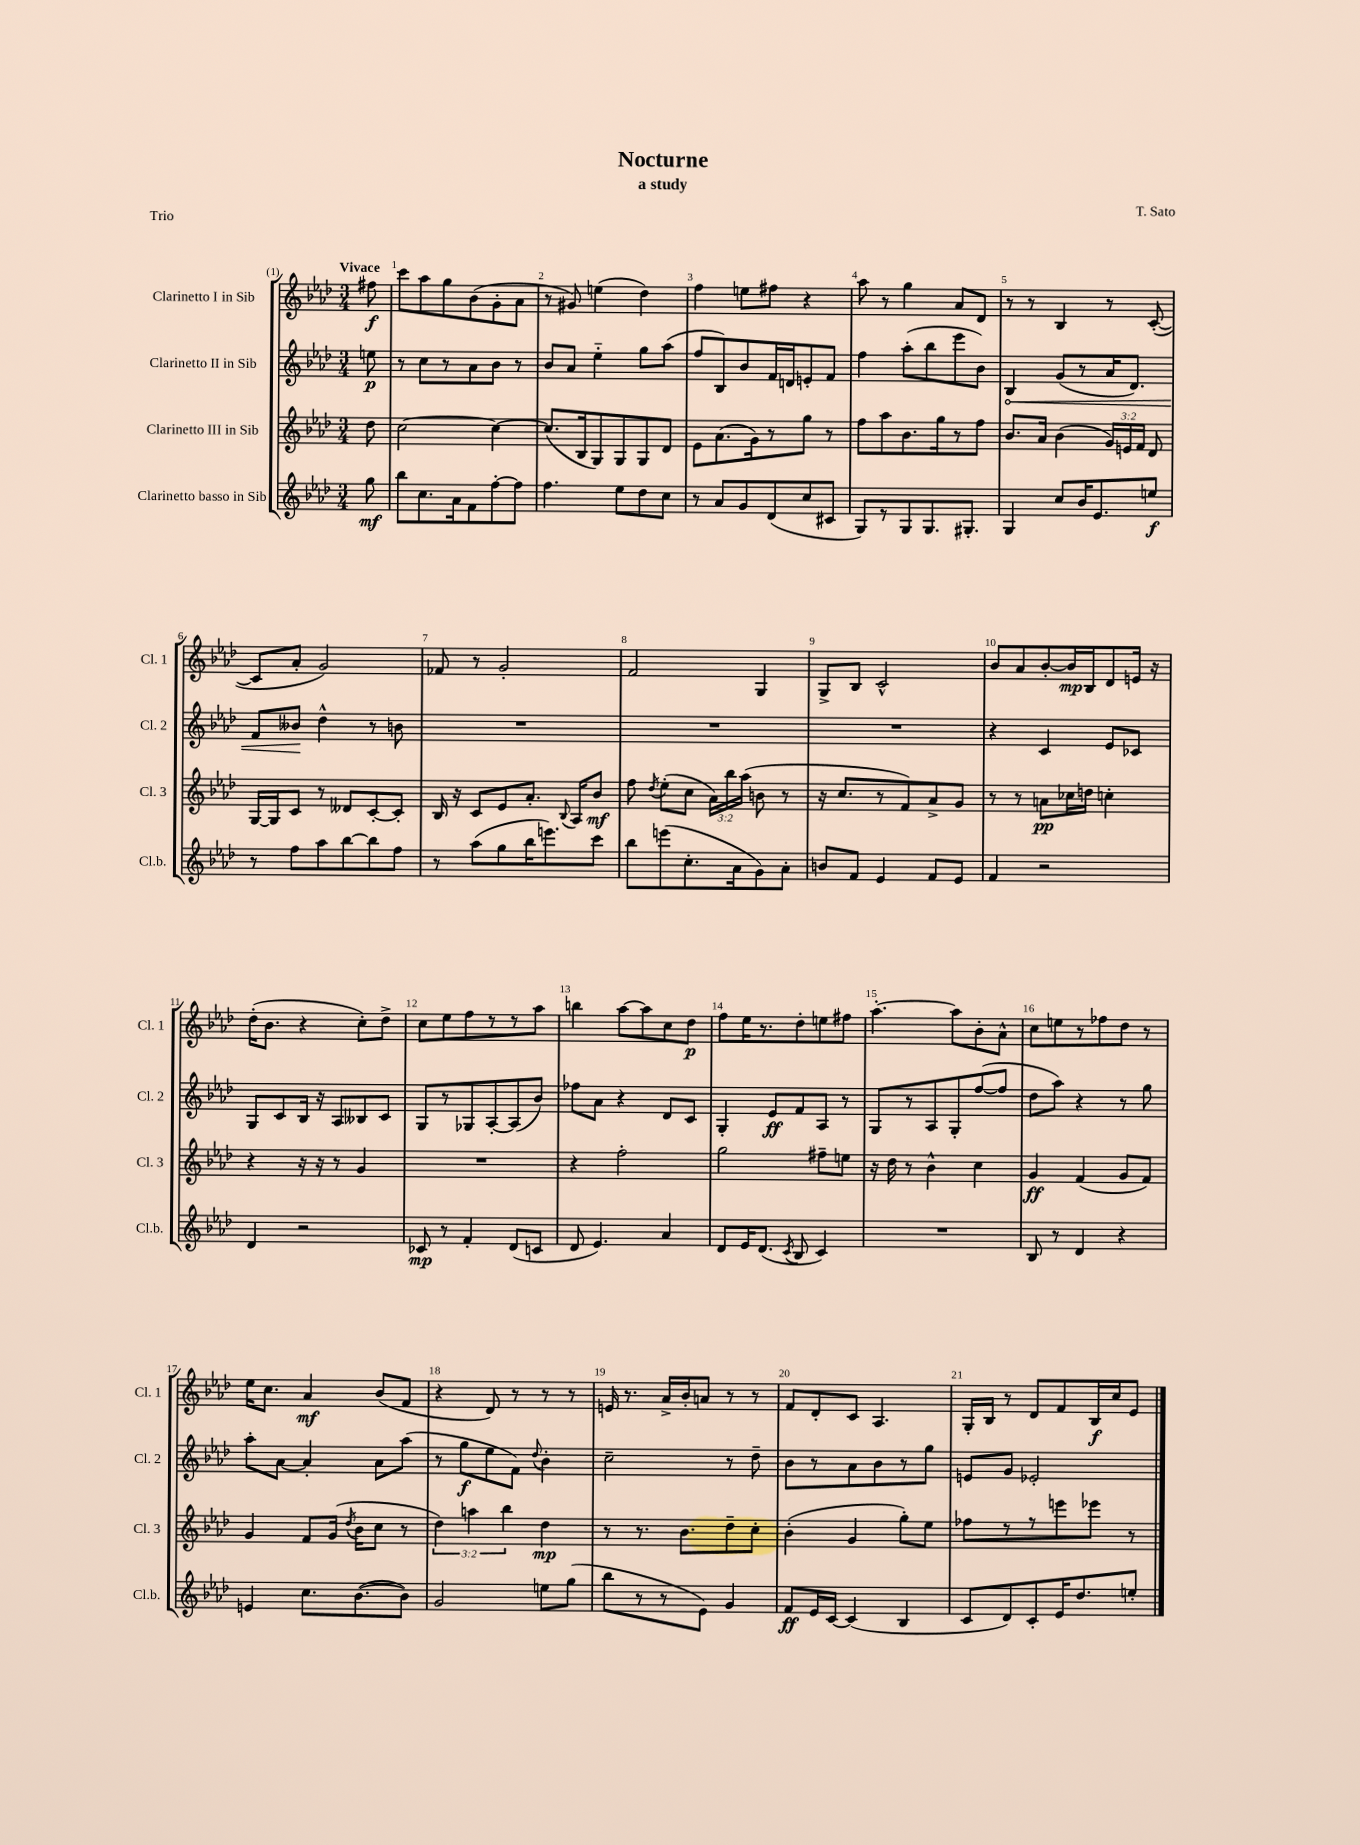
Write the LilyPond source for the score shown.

\header { title = "Nocturne" composer = "T. Sato" subtitle = "a study" piece = "Trio" }
<<
\new StaffGroup <<
\new Staff = "s0" \with { instrumentName = "Clarinetto I in Sib" shortInstrumentName = "Cl. 1" } {
    \clef treble \key aes \major \numericTimeSignature \time 3/4 \partial 8 \tempo "Vivace"
    \autoBeamOff fis''8\f |
    c'''8[ aes''8 g''8 bes'8( g'8-. aes'8] |
    r8 gis'8) e''4( des''4) |
    f''4 e''8[ fis''8] r4 |
    aes''8 r8 g''4 aes'8[ des'8] |
    r8 r8 bes4 r8 c'8~-.( |
    c'8[ aes'8]-. g'2) |
    fes'8 r8 g'2-. |
    f'2 g4 |
    g8[-> bes8] c'2-^ |
    bes'8[ aes'8 bes'8~-. bes'16\mp bes16 des'8 e'16] r16 |
    des''16[-.( bes'8.] r4 c''8[-.) des''8]-> |
    c''8[ ees''8 f''8 r8 r8 aes''8] |
    b''4 aes''8[~ aes''8 c''8 des''8]\p |
    f''8[ ees''16 r8. des''8-. e''8 fis''8] |
    aes''4.~-. aes''8[ bes'8-. aes'8]-^ |
    c''8[ e''8 r8 fes''8 des''8] r8 |
    ees''16[ c''8.] aes'4\mf bes'8[( f'8] |
    r4 des'8) r8 r8 r8 |
    e'16 r8. aes'16[-> bes'16-. a'8] r8 r8 |
    f'8[ des'8-. c'8] aes4. |
    g16[-. bes16] r8 des'8[ f'8 bes16\f c''16 ees'8] \bar "|." |
}
\new Staff = "s1" \with { instrumentName = "Clarinetto II in Sib" shortInstrumentName = "Cl. 2" } {
    \clef treble \key aes \major \numericTimeSignature \time 3/4 \partial 8
    \autoBeamOff e''8\p |
    r8 c''8[ r8 aes'8 bes'8] r8 |
    bes'8[ aes'8] ees''4-_ g''8[ aes''8]( |
    f''8[ bes8) bes'8 f'16 d'16 e'8-. f'8] |
    f''4 aes''8[-.( bes''8 ees'''8 bes'8]) |
    \once \override Hairpin.circled-tip = ##t bes4\< g'8[( r8 aes'16 des'8.]) |
    f'8[ beses'8]\! des''4-^ r8 b'8 |
    R2. |
    R2. |
    R2. |
    r4 c'4 ees'8[ ces'8] |
    g8[ c'8 bes16] r16 aes8[ beses8 c'8] |
    g8[ r8 ges8 aes8~-. aes8( bes'8]) |
    fes''8[ aes'8] r4 des'8[ c'8] |
    g4-. ees'8[\ff f'8 aes8] r8 |
    g8[ r8 aes8 g8-. f''8~( f''8] |
    des''8[ aes''8]) r4 r8 g''8 |
    aes''8[-. aes'8]~ aes'4-. aes'8[ aes''8]( |
    r8 g''8[\f ees''8 f'8]) \appoggiatura { des''8 } bes'4-. |
    c''2-- r8 des''8-- |
    bes'8[ r8 aes'8 bes'8 r8 g''8] |
    e'8[ g'8] ees'2-. \bar "|." |
}
\new Staff = "s2" \with { instrumentName = "Clarinetto III in Sib" shortInstrumentName = "Cl. 3" } {
    \clef treble \key aes \major \numericTimeSignature \time 3/4 \override Staff.TupletNumber.text = #tuplet-number::calc-fraction-text \partial 8
    \autoBeamOff des''8 |
    c''2~ c''4~ |
    c''8.[( bes16 g8) g8 g8 des'8] |
    ees'8[ aes'8.( g'16) r8 g''8] r8 |
    f''8[ aes''8 bes'8. g''16 r8 f''8] |
    bes'8.[ aes'16] bes'4( \tuplet 3/2 { g'16[) e'16 f'16] } des'8 |
    g16[~ g16 c'8] r8 deses'8[ c'8~-. c'8]-. |
    bes16 r16 c'8[ ees'8 aes'8.]-. \appoggiatura { bes8 } aes16[ bes'8]\mf |
    f''8 \acciaccatura { des''8 } ees''8[-.( c''8] \tuplet 3/2 { aes'16[) bes''16 aes''16]( } b'8 r8 |
    r16 c''8.[ r8 f'8) aes'8-> g'8] |
    r8 r8 a'8[\pp ces''16 d''16] c''4-. |
    r4 r16 r16 r8 g'4 |
    R2. |
    r4 f''2-. |
    g''2 fis''8[-- e''8] |
    r16 des''16 r8 bes'4-^ c''4 |
    g'4\ff f'4( g'8[ f'8]) |
    g'4 f'8[ g'16]( \acciaccatura { des''8 } bes'16[ c''8] r8 |
    \tuplet 3/2 { des''4) a''4 bes''4 } des''4\mp |
    r8 r8. bes'8.[ des''8-- c''8]-. |
    bes'4-.( g'4 g''8[-.) ees''8] |
    fes''8[ r8 r8 e'''8 ees'''8] r8 \bar "|." |
}
\new Staff = "s3" \with { instrumentName = "Clarinetto basso in Sib" shortInstrumentName = "Cl.b." } {
    \clef treble \key aes \major \numericTimeSignature \time 3/4 \partial 8
    \autoBeamOff g''8\mf |
    bes''8[ c''8. aes'16 f'8 f''8~-. f''8] |
    f''4. ees''8[ des''8 c''8] |
    r8 aes'8[ g'8 des'8( c''8 cis'8] |
    g8[) r8 g8 g8. gis8.]-. |
    g4 c''8[ bes'16 ees'8. e''8]\f |
    r8 f''8[ aes''8 bes''8~ bes''8 f''8] |
    r8 aes''8[( g''8 bes''16 e'''8.) c'''8] |
    bes''8[ e'''8( c''8.-. aes'16 g'8) aes'8]-. |
    b'8[ f'8] ees'4 f'8[ ees'8] |
    f'4 r2 |
    des'4 r2 |
    ces'8\mp r8 f'4-. des'8[( c'8] |
    des'8 ees'4.) aes'4 |
    des'8[ ees'16 des'8.]( \acciaccatura { c'8 } bes8 c'4) |
    R2. |
    bes8 r8 des'4 r4 |
    e'4 c''8.[ bes'8.~( bes'8]) |
    g'2 e''8[ g''8]( |
    bes''8[ r8 r8 ees'8]) g'4 |
    f'8[\ff ees'16 c'16]~ c'4( bes4 |
    c'8[ des'8) c'8-. ees'16 des''8. e''8]-. \bar "|." |
}
>>
>>
\layout { \context { \Score \override BarNumber.break-visibility = ##(#f #t #t) barNumberVisibility = #all-bar-numbers-visible } }
